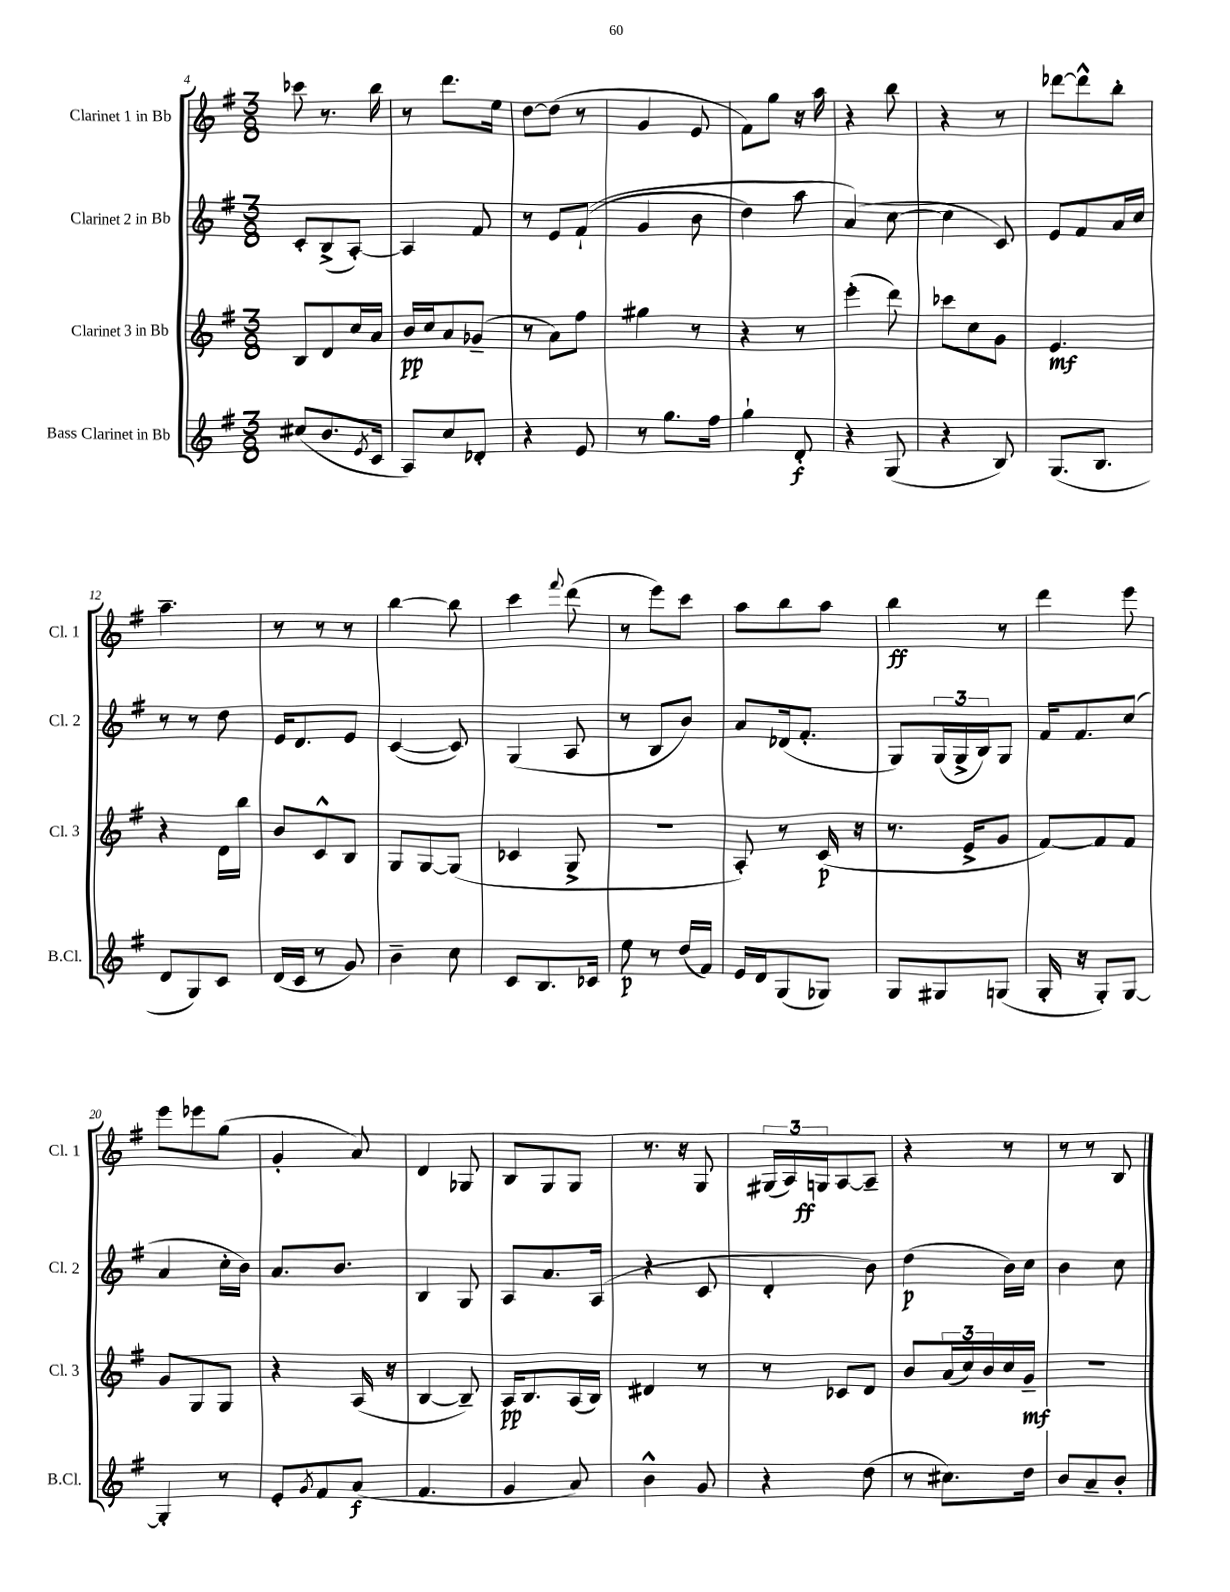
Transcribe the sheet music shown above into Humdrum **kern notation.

**kern	**dynam	**kern	**dynam	**kern	**dynam	**kern	**dynam
*part4	*part4	*part3	*part3	*part2	*part2	*part1	*part1
*staff4	*staff4	*staff3	*staff3	*staff2	*staff2	*staff1	*staff1
*I"Bass Clarinet in Bb	*	*I"Clarinet 3 in Bb	*	*I"Clarinet 2 in Bb	*	*I"Clarinet 1 in Bb	*
*I'B.Cl.	*	*I'Cl. 3	*	*I'Cl. 2	*	*I'Cl. 1	*
*clefG2	*	*clefG2	*	*clefG2	*	*clefG2	*
*k[f#]	*	*k[f#]	*	*k[f#]	*	*k[f#]	*
*M3/8	*	*M3/8	*	*M3/8	*	*M3/8	*
=4	=4	=4	=4	=4	=4	=4	=4
(8cc#X/L	.	8B/L	.	8c'/L	.	8ccc-X\	.
8.b/	.	8d/	.	(8B^/	.	8.r	.
.	.	16cc/L	.	[8A'/J)	.	.	.
8qe/	.	.	.	.	.	.	.
16c/Jk	.	16a/JJ	.	.	.	16bb\	.
=5	=5	=5	=5	=5	=5	=5	=5
8A/L)	.	16b/LL	pp	4A/]	.	8r	.
.	.	16cc/J	.	.	.	.	.
8cc/	.	8a/	.	.	.	8.ddd\L	.
8d-X'/J	.	(8g-X~/J	.	8f#/	.	.	.
.	.	.	.	.	.	16ee\Jk	.
=6	=6	=6	=6	=6	=6	=6	=6
4r	.	8r	.	8r	.	[8dd\L	.
.	.	8a\L)	.	8e/L	.	(8dd\J]	.
8e/	.	8ff#\J	.	((8f#`/J	.	8r	.
=7	=7	=7	=7	=7	=7	=7	=7
8r	.	4gg#X\	.	4g/	.	4g/	.
8.gg\L	.	.	.	.	.	.	.
.	.	8r	.	8b\	.	8e/	.
16ff#\Jk	.	.	.	.	.	.	.
=8	=8	=8	=8	=8	=8	=8	=8
4gg`\	.	4r	.	4dd\)	.	8f#\L)	.
.	.	.	.	.	.	8gg\J	.
8d'/	f	8r	.	8aa\	.	16r	.
.	.	.	.	.	.	16aa\	.
=9	=9	=9	=9	=9	=9	=9	=9
4r	.	(4eee'\	.	(4a/)	.	4r	.
(8G/	.	8ddd\)	.	[8cc\	.	8bb\	.
=10	=10	=10	=10	=10	=10	=10	=10
4r	.	8ccc-X\L	.	4cc\]	.	4r	.
.	.	8cc\	.	.	.	.	.
8B/)	.	8g\J	.	8c/)	.	8r	.
=11	=11	=11	=11	=11	=11	=11	=11
(8.G/L	.	4.e/	mf	8e/L	.	[8ddd-X\L	.
.	.	.	.	8f#/	.	8ddd-^^\]	.
8.B/J	.	.	.	.	.	.	.
.	.	.	.	16a/L	.	8bb'\J	.
.	.	.	.	16cc/JJ	.	.	.
!!LO:LB:g=z
=12	=12	=12	=12	=12	=12	=12	=12
8d/L	.	4r	.	8r	.	4.aa~\	.
8G/)	.	.	.	8r	.	.	.
8c/J	.	16d\LL	.	8dd\	.	.	.
.	.	16bb\JJ	.	.	.	.	.
=13	=13	=13	=13	=13	=13	=13	=13
(16d/LL	.	8b/L	.	16e/KL	.	8r	.
16c/JJ	.	.	.	8.d/	.	.	.
8r	.	8c^^/	.	.	.	8r	.
8g/)	.	8B/J	.	8e/J	.	8r	.
=14	=14	=14	=14	=14	=14	=14	=14
4b~\	.	8G/L	.	([4c/	.	[4bb\	.
.	.	[8G/	.	.	.	.	.
8cc\	.	(8G/J]	.	8c/])	.	8bb\]	.
=15	=15	=15	=15	=15	=15	=15	=15
8c/L	.	4c-X/	.	(4G/	.	4ccc\	.
8.B/	.	.	.	.	.	.	.
.	.	.	.	.	.	8qqfff#/	.
.	.	8G^/	.	8A/	.	(8ddd\	.
16c-X/Jk	.	.	.	.	.	.	.
=16	=16	=16	=16	=16	=16	=16	=16
8ee\	p	4.r	.	8r	.	8r	.
8r	.	.	.	8B/L	.	8eee\L)	.
(16dd/LL	.	.	.	8b/J)	.	8ccc\J	.
16f#/JJ)	.	.	.	.	.	.	.
=17	=17	=17	=17	=17	=17	=17	=17
16e/LL	.	8A'/)	.	8a/L	.	8aa\L	.
16d/J	.	.	.	.	.	.	.
(8G/	.	8r	.	(16d-X/k	.	8bb\	.
.	.	.	.	8.f#'/J	.	.	.
8G-X/J)	.	(16c/	p	.	.	8aa\J	.
.	.	16r	.	.	.	.	.
=18	=18	=18	=18	=18	=18	=18	=18
8G/L	.	8.r	.	8G/L)	.	4bb\	ff
8G#X/	.	.	.	(24G/L	.	.	.
.	.	.	.	24G^/	.	.	.
.	.	16e^/KL	.	.	.	.	.
.	.	.	.	24B/J)	.	.	.
(8Gn/J	.	8g/J	.	8G/J	.	8r	.
=19	=19	=19	=19	=19	=19	=19	=19
16G'/	.	[8f#/L)	.	16f#/KL	.	4ddd\	.
16r	.	.	.	8.f#/	.	.	.
8G'/L)	.	8f#/]	.	.	.	.	.
[8G/J	.	8f#/J	.	(8cc/J	.	8eee\	.
!!LO:LB:g=z
=20	=20	=20	=20	=20	=20	=20	=20
4G'/]	.	8g/L	.	4a/	.	8eee\L	.
.	.	8G/	.	.	.	8eee-X\	.
8r	.	8G/J	.	16cc'\LL	.	(8gg\J	.
.	.	.	.	16b\JJ)	.	.	.
=21	=21	=21	=21	=21	=21	=21	=21
8e'/L	.	4r	.	8.a/L	.	4g'/	.
8qg/	.	.	.	.	.	.	.
8f#/	.	.	.	.	.	.	.
.	.	.	.	8.b/J	.	.	.
(8a/J	f	(16A/	.	.	.	8a/)	.
.	.	16r	.	.	.	.	.
=22	=22	=22	=22	=22	=22	=22	=22
4.f#/	.	[4B/	.	4B/	.	4d/	.
.	.	8B~/])	.	8G/	.	8G-X/	.
=23	=23	=23	=23	=23	=23	=23	=23
4g/	.	16A/KL	pp	8A/L	.	8B/L	.
.	.	8.B/	.	.	.	.	.
.	.	.	.	8.a/	.	8G/	.
8a/)	.	(16A/L	.	.	.	8G/J	.
.	.	16B/JJ)	.	(16A/Jk	.	.	.
=24	=24	=24	=24	=24	=24	=24	=24
4b^^\	.	4d#X/	.	4r	.	8.r	.
.	.	.	.	.	.	16r	.
8g/	.	8r	.	8c/	.	8G/	.
=25	=25	=25	=25	=25	=25	=25	=25
4r	.	8r	.	4d'/	.	(24G#X/LL	.
.	.	.	.	.	.	24A/)	.
.	.	.	.	.	.	24Gn/J	ff
.	.	8c-X/L	.	.	.	[8A/	.
(8dd\	.	8d/J	.	8b\)	.	8A~/J]	.
=26	=26	=26	=26	=26	=26	=26	=26
8r	.	8b/L	.	(4dd\	p	4r	.
8.cc#X\L)	.	(24a/L	.	.	.	.	.
.	.	24cc/)	.	.	.	.	.
.	.	24b/	.	.	.	.	.
.	.	16cc/	.	16b\LL)	.	8r	.
16dd\Jk	.	16g~/JJ	mf	16cc\JJ	.	.	.
=27	=27	=27	=27	=27	=27	=27	=27
8b/L	.	4.r	.	4b\	.	8r	.
8a~/	.	.	.	.	.	8r	.
8b'/J	.	.	.	8cc\	.	8B/	.
==	==	==	==	==	==	==	==
*-	*-	*-	*-	*-	*-	*-	*-
